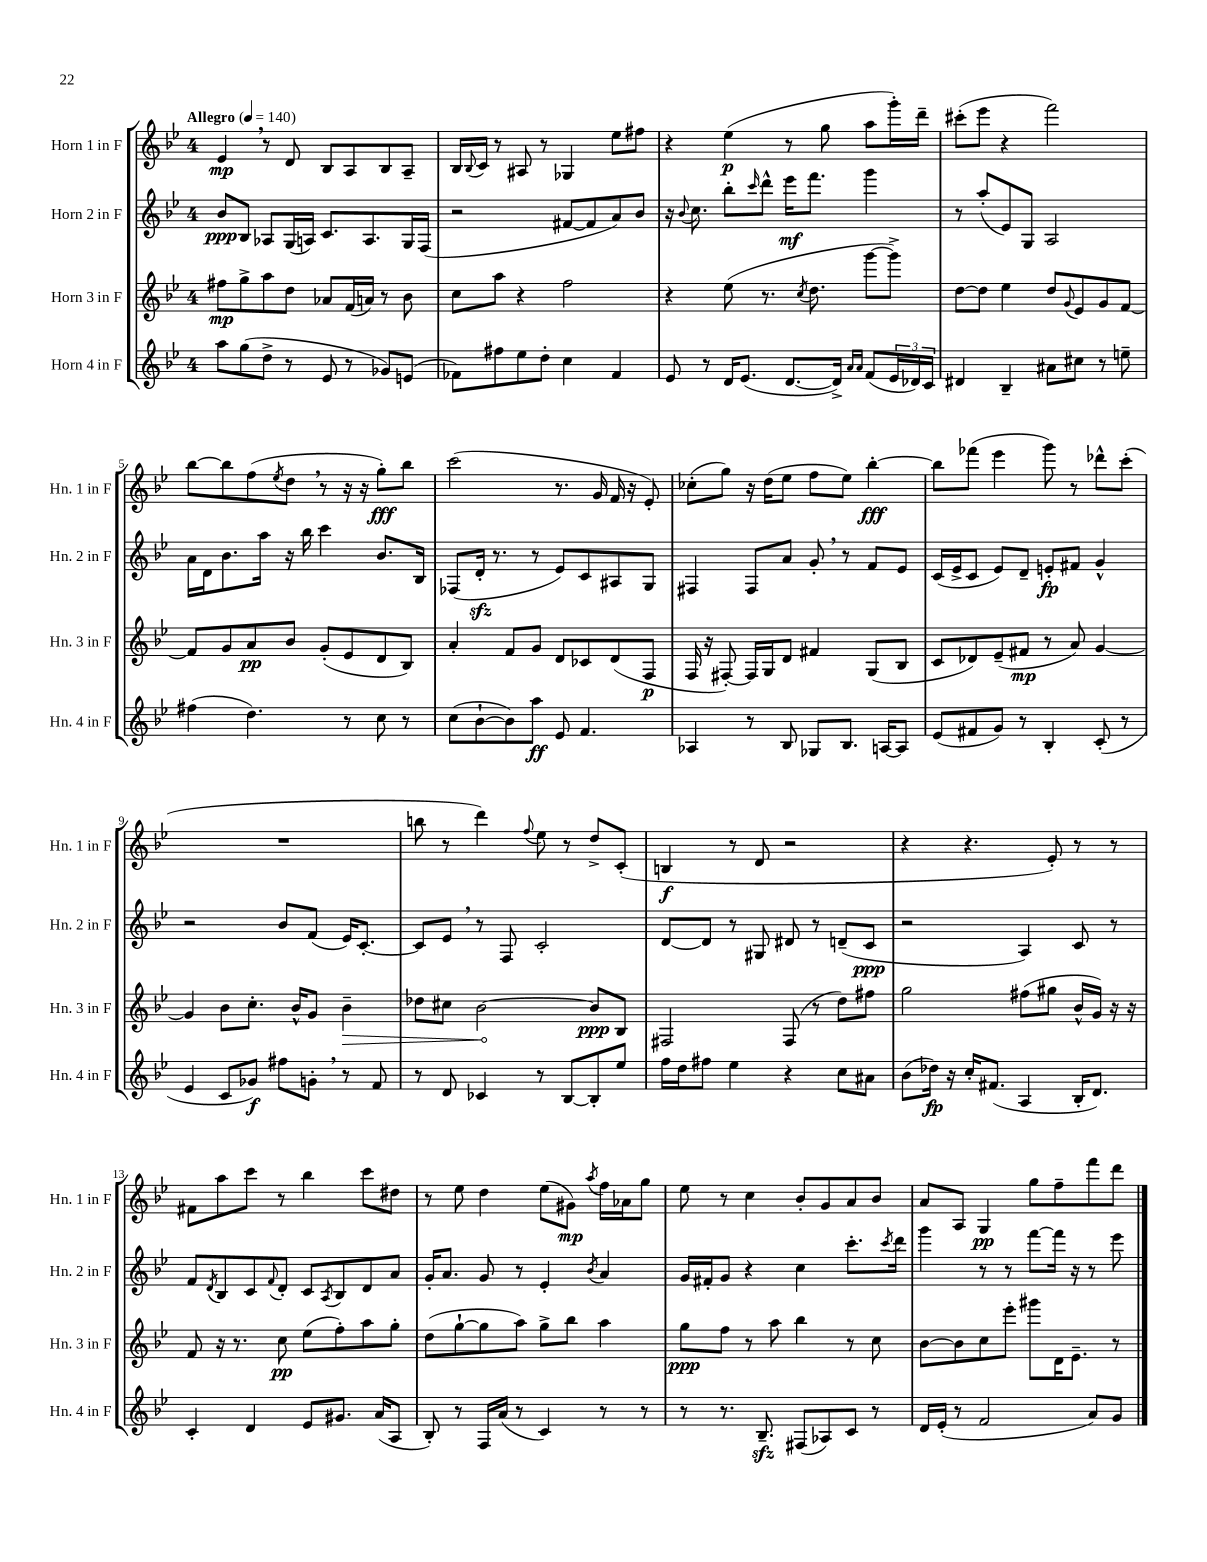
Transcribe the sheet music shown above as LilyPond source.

<<
\new StaffGroup <<
\new Staff = "s0" \with { instrumentName = "Horn 1 in F" shortInstrumentName = "Hn. 1 in F" } {
    \clef treble \key bes \major \once \override Staff.TimeSignature.style = #'single-digit \time 4/4 \tempo "Allegro" 4 = 140
    ees'4\mp \breathe r8 d'8 bes8 a8 bes8 a8-- |
    bes16 \appoggiatura { bes8 } c'16 r8 ais8 r8 ges4 ees''8 fis''8 |
    r4 ees''4\p( r8 g''8 a''8 g'''16-.) d'''16-- |
    cis'''8-.( ees'''8 r4 f'''2) |
    bes''8~ bes''8 f''8( \acciaccatura { ees''8 } d''8 \breathe r8 r16 r16 g''8-.\fff) bes''8 |
    c'''2( r8. g'16 f'16 r16 ees'8-.) |
    ces''8-.( g''8) r16 d''16( ees''8 f''8 ees''8) bes''4~-.\fff |
    bes''8 fes'''8( ees'''4 g'''8) r8 des'''8-^ c'''8-.( |
    R1 |
    b''8 r8 d'''4) \appoggiatura { f''8 } ees''8 r8 d''8-> c'8-.( |
    b4\f r8 d'8 r2 |
    r4 r4. ees'8-.) r8 r8 |
    fis'8 a''8 c'''8 r8 bes''4 c'''8 dis''8 |
    r8 ees''8 d''4 ees''8( gis'8\mp) \acciaccatura { a''8 } f''16 aes'16 g''8 |
    ees''8 r8 c''4 bes'8-. g'8 a'8 bes'8 |
    a'8 a8 g4\pp g''8 f''8-- f'''8 d'''8 \bar "|." |
}
\new Staff = "s1" \with { instrumentName = "Horn 2 in F" shortInstrumentName = "Hn. 2 in F" } {
    \clef treble \key bes \major \once \override Staff.TimeSignature.style = #'single-digit \time 4/4
    bes'8\ppp bes8 aes8 g16( a16) c'8. a8. g16 f16( |
    r2 fis'8~ fis'8 a'8) bes'8 |
    r16 \appoggiatura { bes'8 } c''8. bes''8-. \grace { c'''16 } d'''8-^ ees'''16\mf f'''8. g'''4 |
    r8 a''8-.( ees'8) g8 a2 |
    a'16 d'16 bes'8. a''16 r16 bes''16 c'''4 bes'8. bes16 |
    fes8( d'16-.\sfz r8. r8 ees'8) c'8 ais8 g8 |
    fis4 fis8 a'8 g'8-. \breathe r8 f'8 ees'8 |
    c'16( ees'16-> c'8 ees'8) d'8-- e'8-.\fp fis'8 g'4-^ |
    r2 bes'8 f'8( ees'16) c'8.~-. |
    c'8 ees'8 \breathe r8 f8 c'2-. |
    d'8~ d'8 r8 gis8 dis'8 r8 d'8--( c'8\ppp |
    r2 a4) c'8 r8 |
    f'8 \acciaccatura { d'8 } bes8 c'8 \appoggiatura { f'8 } d'8-. c'8 \acciaccatura { a8 } bes8 d'8 a'8 |
    g'16-. a'8. g'8 r8 ees'4-. \acciaccatura { bes'8 } a'4 |
    g'16 fis'16-. g'8 r4 c''4 c'''8.-. \acciaccatura { c'''8 } d'''16 |
    g'''4 r8 r8 f'''8~ f'''16 r16 r8 ees'''8 \bar "|." |
}
\new Staff = "s2" \with { instrumentName = "Horn 3 in F" shortInstrumentName = "Hn. 3 in F" } {
    \clef treble \key bes \major \once \override Staff.TimeSignature.style = #'single-digit \time 4/4
    fis''8\mp g''8-> a''8 d''8 aes'8 f'16( a'16) r8 bes'8 |
    c''8 a''8 r4 f''2 |
    r4 ees''8( r8. \acciaccatura { c''8 } d''8. g'''8~ g'''8->) |
    d''8~ d''8 ees''4 d''8 \appoggiatura { g'8 } ees'8 g'8 f'8~ |
    f'8 g'8 a'8\pp bes'8 g'8-.( ees'8 d'8 bes8) |
    a'4-. f'8 g'8 d'8 ces'8 d'8( f8\p |
    f16 r16 fis8~-.) fis16 g16 d'8 fis'4 g8( bes8 |
    c'8 des'8) ees'8--( fis'8\mp r8 a'8) g'4~ |
    g'4 bes'8 c''8.-. bes'16-^ g'8 \once \override Hairpin.circled-tip = ##t bes'4--\> |
    des''8 cis''8 bes'2~\! bes'8\ppp bes8 |
    fis2 fis8( r8 d''8) fis''8 |
    g''2 fis''8( gis''8 bes'16-^ g'16) r16 r16 |
    f'8 r16 r8. c''8\pp ees''8( f''8-.) a''8 g''8-. |
    d''8( g''8~-! g''8 a''8) g''8-> bes''8 a''4 |
    g''8\ppp f''8 r8 a''8 bes''4 r8 c''8 |
    bes'8~ bes'8 c''8 ees'''8-. gis'''8 d'16 ees'8.-- r8 \bar "|." |
}
\new Staff = "s3" \with { instrumentName = "Horn 4 in F" shortInstrumentName = "Hn. 4 in F" } {
    \clef treble \key bes \major \once \override Staff.TimeSignature.style = #'single-digit \time 4/4
    a''8 g''8( d''8-> r8 ees'8 r8 ges'8) e'8( |
    fes'8) fis''8 ees''8 d''8-. c''4 fes'4 |
    ees'8 r8 d'16 ees'8.( d'8.~ d'16->) \grace { a'16 a'16 } f'8( \tuplet 3/2 { ees'16 des'16) c'16 } |
    dis'4 bes4-- ais'8 cis''8 r8 e''8-- |
    fis''4( d''4.) r8 c''8 r8 |
    c''8( bes'8~-! bes'8) a''8\ff ees'8 f'4. |
    aes4 r8 bes8 ges8 bes8. a16~ a8 |
    ees'8( fis'8 g'8) r8 bes4-. c'8-.( r8 |
    ees'4 c'8 ges'8\f) fis''8 g'8-. \breathe r8 f'8 |
    r8 d'8 ces'4 r8 bes8~ bes8-. ees''8 |
    f''16 d''16 fis''8 ees''4 r4 c''8 ais'8 |
    bes'8( des''16\fp) r16 c''16-. fis'8.( a4 bes16-. d'8.) |
    c'4-. d'4 ees'8 gis'8. a'16( a8 |
    bes8-.) r8 f16 a'16( r8 c'4) r8 r8 |
    r8 r8. bes8.--\sfz fis8( aes8) c'8 r8 |
    d'16 ees'16-.( r8 f'2 a'8) g'8 \bar "|." |
}
>>
>>
